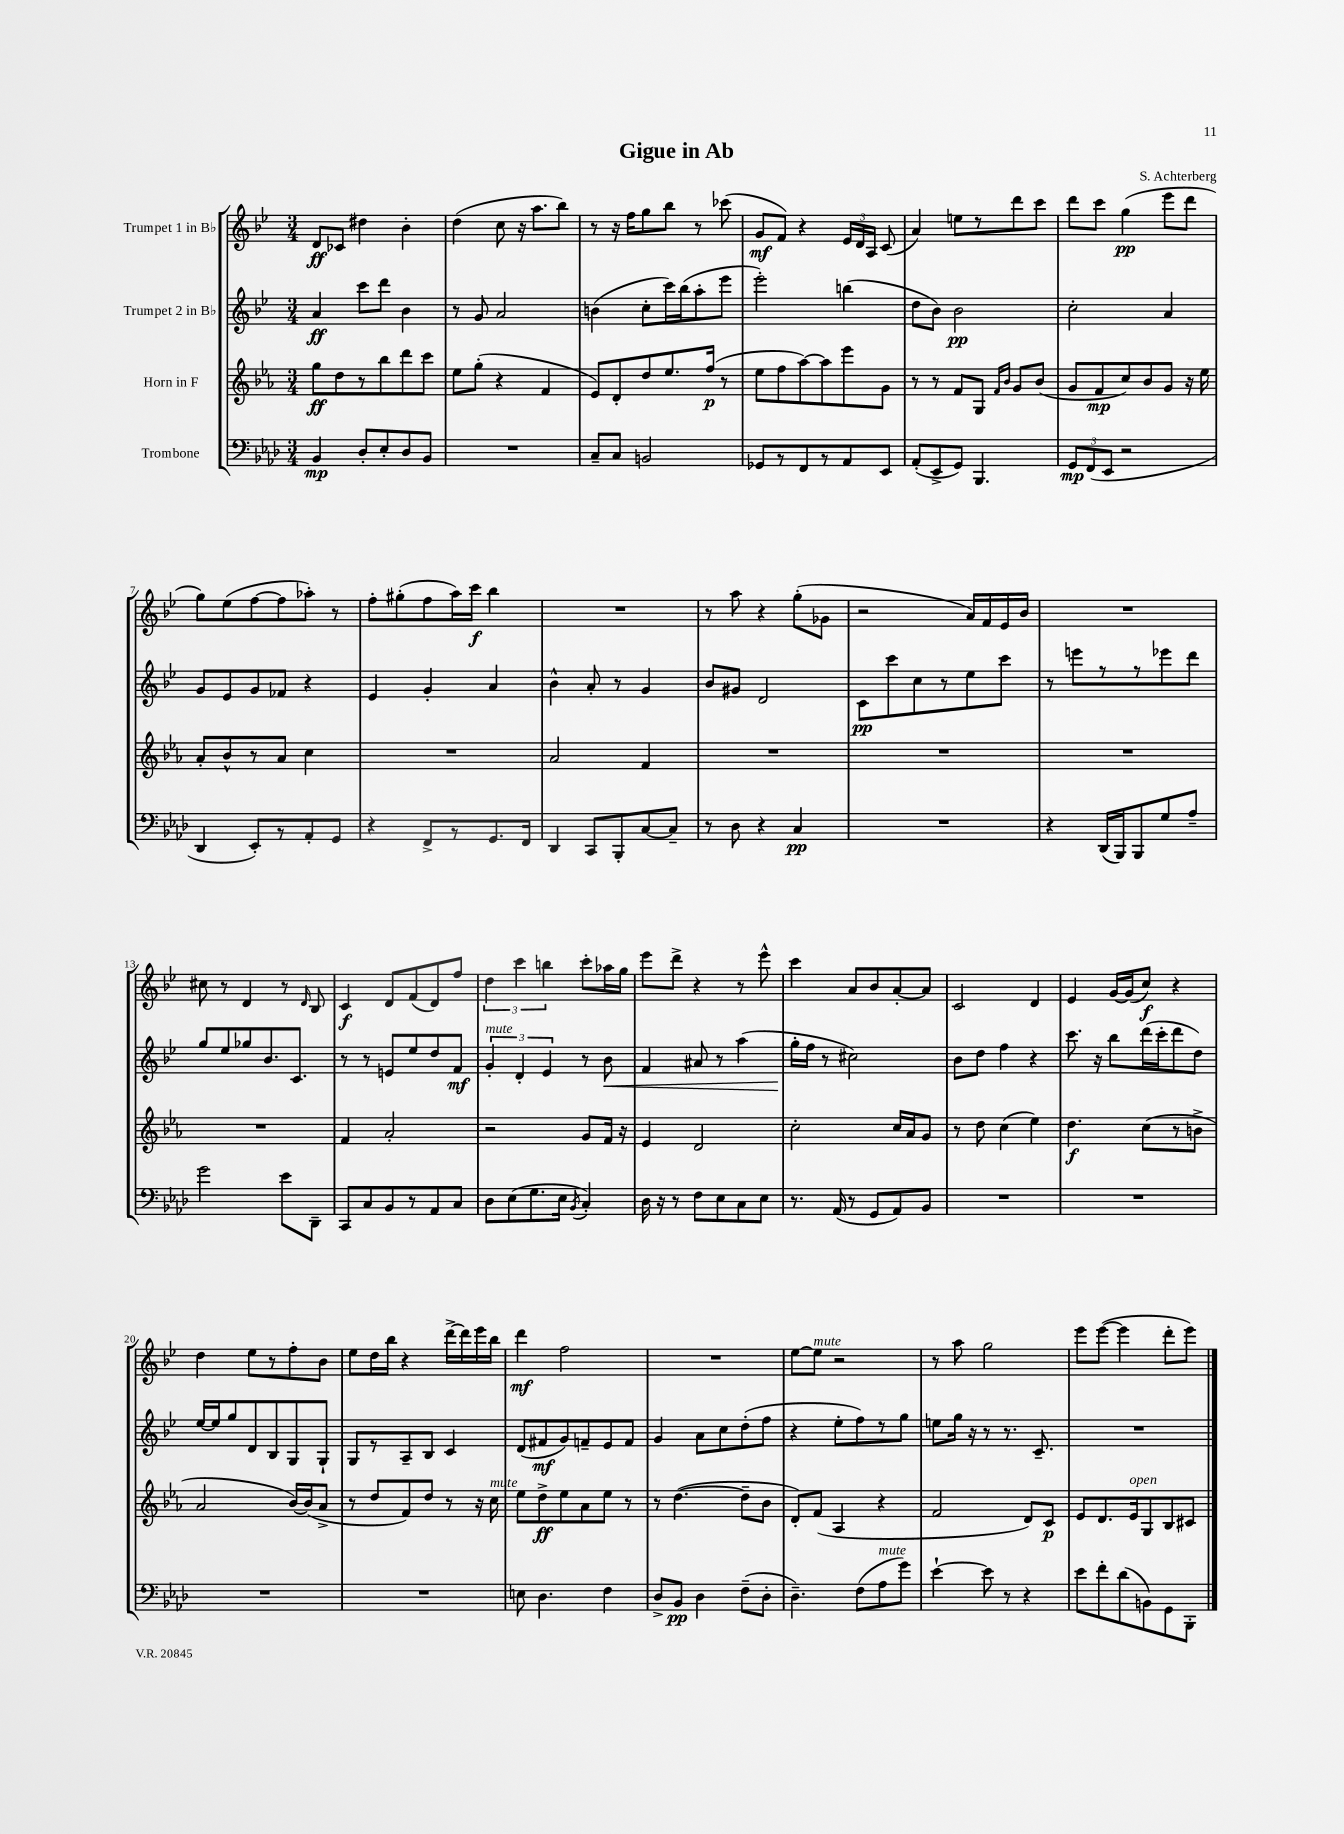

**kern	**dynam	**kern	**dynam	**kern	**dynam	**kern	**dynam
*part4	*part4	*part3	*part3	*part2	*part2	*part1	*part1
*staff4	*staff4	*staff3	*staff3	*staff2	*staff2	*staff1	*staff1
*I"Trombone	*	*I"Horn in F	*	*I"Trumpet 2 in B♭	*	*I"Trumpet 1 in B♭	*
*clefF4	*	*clefG2	*	*clefG2	*	*clefG2	*
*k[b-e-a-d-]	*	*k[b-e-a-]	*	*k[b-e-]	*	*k[b-e-]	*
*M3/4	*	*M3/4	*	*M3/4	*	*M3/4	*
=1	=1	=1	=1	=1	=1	=1	=1
4BB-/	mp	8gg\L	ff	4a/	ff	8d/L	ff
.	.	8dd\	.	.	.	8c-X/J	.
8D-'/L	.	8r	.	8ccc\L	.	4dd#X\	.
8E-'/	.	8bb-\	.	8ddd\J	.	.	.
8D-/	.	8ddd\	.	4b-\	.	4b-'\	.
8BB-/J	.	8ccc\J	.	.	.	.	.
=2	=2	=2	=2	=2	=2	=2	=2
2.r	.	8ee-\L	.	8r	.	(4dd\	.
.	.	(8gg'\J	.	8g/	.	.	.
.	.	4r	.	2a/	.	8cc\	.
.	.	.	.	.	.	16r	.
.	.	.	.	.	.	8.aa\L	.
.	.	4f/	.	.	.	.	.
.	.	.	.	.	.	8bb-\J)	.
=3	=3	=3	=3	=3	=3	=3	=3
8C~/L	.	8e-/L)	.	(4bn\	.	8r	.
8C/J	.	8d'/	.	.	.	16r	.
.	.	.	.	.	.	16ff\KL	.
2BBn/	.	8dd/	.	8cc'\L	.	8gg\	.
.	.	8.ee-/	.	16ccc\L)	.	8bb-\J	.
.	.	.	.	(16bb-\J	.	.	.
.	.	.	.	8aa'\	.	8r	.
.	.	(16ff/Jk	p	.	.	.	.
.	.	8r	.	8eee-\J	.	(8ccc-X\	.
=4	=4	=4	=4	=4	=4	=4	=4
8GG-X/L	.	8ee-\L	.	2eee-'\)	.	8g/L	mf
8r	.	8ff\	.	.	.	8f/J)	.
8FF/	.	[8aa-\)	.	.	.	4r	.
8r	.	8aa-\]	.	.	.	.	.
8AA-/	.	8eee-\	.	(4bbn\	.	24e-/LL	.
.	.	.	.	.	.	24d/	.
.	.	.	.	.	.	24A/JJ	.
8EE-/J	.	8g\J	.	.	.	(8c/	.
=5	=5	=5	=5	=5	=5	=5	=5
(8AA-'/L	.	8r	.	8dd\L	.	4a/)	.
8EE-^/	.	8r	.	8b-\J)	.	.	.
8GG/J)	.	8f/L	.	2b-\	pp	8een\L	.
4.BBB-/	.	8G/J	.	.	.	8r	.
.	.	16qqf/LL	.	.	.	.	.
.	.	16qqb-/JJ	.	.	.	.	.
.	.	8g/L	.	.	.	8ddd\	.
.	.	(8b-/J	.	.	.	8ccc\J	.
=6	=6	=6	=6	=6	=6	=6	=6
12GG/L	mp	8g/L	.	2cc'\	.	8ddd\L	.
(12FF/	.	.	.	.	.	.	.
.	.	8f/	mp	.	.	8ccc\J	.
12EE-/J	.	.	.	.	.	.	.
2r	.	8cc/)	.	.	.	(4gg\	pp
.	.	8b-/	.	.	.	.	.
.	.	8g/J	.	4a/	.	8eee-\L	.
.	.	16r	.	.	.	8ddd\J	.
.	.	16ee-\	.	.	.	.	.
!!LO:LB:g=z
=7	=7	=7	=7	=7	=7	=7	=7
4DD-/	.	8a-'/L	.	8g/L	.	8gg\L)	.
.	.	8b-^^/	.	8e-/	.	(8ee-\	.
8EE-'/L)	.	8r	.	8g/	.	[8ff\	.
8r	.	8a-/J	.	8f-X/J	.	8ff\]	.
8AA-'/	.	4cc\	.	4r	.	8aa-X'\J)	.
8GG/J	.	.	.	.	.	8r	.
=8	=8	=8	=8	=8	=8	=8	=8
4r	.	2.r	.	4e-/	.	8ff'\L	.
.	.	.	.	.	.	(8gg#X'\	.
8FF^/L	.	.	.	4g'/	.	8ff\	.
8r	.	.	.	.	.	16aa\L)	.
.	.	.	.	.	.	16ccc\JJ	f
8.GG/	.	.	.	4a/	.	4bb-\	.
16FF/Jk	.	.	.	.	.	.	.
=9	=9	=9	=9	=9	=9	=9	=9
4DD-/	.	2a-/	.	4b-^^\	.	2.r	.
8CC/L	.	.	.	8a'/	.	.	.
8BBB-'/	.	.	.	8r	.	.	.
[8C/	.	4f/	.	4g/	.	.	.
8C~/J]	.	.	.	.	.	.	.
=10	=10	=10	=10	=10	=10	=10	=10
8r	.	2.r	.	8b-/L	.	8r	.
8D-\	.	.	.	8g#X/J	.	8aa\	.
4r	.	.	.	2d/	.	4r	.
4C/	pp	.	.	.	.	(8gg'\L	.
.	.	.	.	.	.	8g-X\J	.
=11	=11	=11	=11	=11	=11	=11	=11
2.r	.	2.r	.	8c\L	pp	2r	.
.	.	.	.	8ccc\	.	.	.
.	.	.	.	8cc\	.	.	.
.	.	.	.	8r	.	.	.
.	.	.	.	8ee-\	.	16a/LL)	.
.	.	.	.	.	.	16f/	.
.	.	.	.	8ccc\J	.	16e-/	.
.	.	.	.	.	.	16b-/JJ	.
=12	=12	=12	=12	=12	=12	=12	=12
4r	.	2.r	.	8r	.	2.r	.
.	.	.	.	8eeen\L	.	.	.
(16DD-/LL	.	.	.	8r	.	.	.
16BBB-/J)	.	.	.	.	.	.	.
8BBB-/	.	.	.	8r	.	.	.
8G/	.	.	.	8eee-X\	.	.	.
8A-~/J	.	.	.	8ddd\J	.	.	.
!!LO:LB:g=z
=13	=13	=13	=13	=13	=13	=13	=13
2g\	.	2.r	.	8gg/L	.	8cc#X\	.
.	.	.	.	8ee-/	.	8r	.
.	.	.	.	8gg-X/	.	4d/	.
.	.	.	.	8.b-/	.	.	.
8e-\L	.	.	.	.	.	8r	.
.	.	.	.	8.c/J	.	.	.
.	.	.	.	.	.	16qqd/	.
8DD-~\J	.	.	.	.	.	8B-/	.
=14	=14	=14	=14	=14	=14	=14	=14
8CC/L	.	4f/	.	8r	.	4c/	f
8C/	.	.	.	8r	.	.	.
8BB-/	.	2a-'/	.	8en/L	.	8d/L	.
8r	.	.	.	8ee-/	.	(8f/	.
8AA-/	.	.	.	8dd/	.	8d/)	.
8C/J	.	.	.	8f/J	mf	8ff/J	.
=15	=15	=15	=15	=15	=15	=15	=15
!	!	!	!	!LO:TX:a:i:t=mute	!	!	!
8D-\L	.	2r	.	6g'/	.	6dd\	.
(8E-\	.	.	.	.	.	.	.
.	.	.	.	6d'/	.	6ccc\	.
8.G\	.	.	.	.	.	.	.
.	.	.	.	6e-/	.	6bbn\	.
16E-\Jk	.	.	.	.	.	.	.
8qBB-/	.	.	.	.	.	.	.
4C'/)	.	8g/L	.	8r	.	8ccc'\L	.
!	!	!	!	!	!LO:HP:b	!	!
.	.	16f/Jk	.	8b-\	<	16aa-X\L	.
.	.	16r	.	.	.	16gg\JJ	.
=16	=16	=16	=16	=16	=16	=16	=16
16D-\	.	4e-/	.	4f/	.	8eee-\L	.
16r	.	.	.	.	.	.	.
8r	.	.	.	.	.	8ddd^\J	.
8F\L	.	2d/	.	8a#X/	.	4r	.
8E-\	.	.	.	8r	.	.	.
8C\	.	.	.	(4aa\	.	8r	.
8E-\J	.	.	.	.	.	8eee-^^\	.
=17	=17	=17	=17	=17	=17	=17	=17
8.r	.	2cc'\	.	16gg'\LL	.	4ccc\	.
.	.	.	.	16ff\JJ	[	.	.
.	.	.	.	8r	.	.	.
(16AA-/	.	.	.	.	.	.	.
8r	.	.	.	2cc#X\)	.	8a/L	.
8GG/L	.	.	.	.	.	8b-/	.
8AA-/)	.	16cc/LL	.	.	.	[8a'/	.
.	.	16a-/J	.	.	.	.	.
8BB-/J	.	8g/J	.	.	.	8a/J]	.
=18	=18	=18	=18	=18	=18	=18	=18
2.r	.	8r	.	8b-\L	.	2c/	.
.	.	8dd\	.	8dd\J	.	.	.
.	.	(4cc\	.	4ff\	.	.	.
.	.	4ee-\)	.	4r	.	4d/	.
=19	=19	=19	=19	=19	=19	=19	=19
2.r	.	4.dd\	f	8.ccc\	.	4e-/	.
.	.	.	.	16r	.	.	.
.	.	.	.	8bb-\L	.	[16g/LL	.
.	.	.	.	.	.	(16g/J]	.
.	.	(8cc\L	.	(16ddd\L	.	8cc/J)	f
.	.	.	.	16ccc'\J	.	.	.
.	.	8r	.	8ddd\	.	4r	.
.	.	8bn^\J	.	8dd\J)	.	.	.
!!LO:LB:g=z
=20	=20	=20	=20	=20	=20	=20	=20
2.r	.	2a-/	.	[16ee-/LL	.	4dd\	.
.	.	.	.	16ee-/J]	.	.	.
.	.	.	.	8gg/	.	.	.
.	.	.	.	8d/	.	8ee-\L	.
.	.	.	.	8B-/	.	8r	.
.	.	[16b-/LL)	.	8G/	.	8ff'\	.
.	.	(16b-/J]	.	.	.	.	.
.	.	8a-^/J	.	8G`/J	.	8b-\J	.
=21	=21	=21	=21	=21	=21	=21	=21
2.r	.	8r	.	8G/L	.	8ee-\L	.
.	.	8dd/L	.	8r	.	16dd\L	.
.	.	.	.	.	.	16bb-\JJ	.
.	.	8f/)	.	8A~/	.	4r	.
.	.	8dd/J	.	8B-/J	.	.	.
.	.	8r	.	4c/	.	[16ddd^\LL	.
.	.	.	.	.	.	16ddd\]	.
.	.	16r	.	.	.	16eee-\	.
!	!	!LO:TX:a:i:t=mute	!	!	!	!	!
.	.	16cc\	.	.	.	16bb-\JJ	.
=22	=22	=22	=22	=22	=22	=22	=22
8En\	.	8ee-\L	.	(8d/L	.	4ddd\	mf
4.D-\	.	8dd^\	ff	8f#X/	mf	.	.
.	.	8ee-\	.	8g/)	.	2ff\	.
.	.	8a-\	.	8fn~/	.	.	.
4F\	.	8ee-\J	.	8e-/	.	.	.
.	.	8r	.	8f/J	.	.	.
=23	=23	=23	=23	=23	=23	=23	=23
8D-^/L	.	8r	.	4g/	.	2.r	.
8BB-/J	pp	([4.dd\	.	.	.	.	.
4D-\	.	.	.	8a\L	.	.	.
.	.	.	.	8cc\	.	.	.
(8F~\L	.	8dd~\L]	.	(8dd'\	.	.	.
8D-'\J	.	8b-\J	.	8ff\J	.	.	.
=24	=24	=24	=24	=24	=24	=24	=24
4.D-~\)	.	8d'/L)	.	4r	.	[8ee-\L	.
!	!	!	!	!	!	!LO:TX:a:i:t=mute	!
.	.	(8f/J	.	.	.	8ee-\J]	.
.	.	4A-/	.	8ee-'\L	.	2r	.
(8F\L	.	.	.	8ff\)	.	.	.
!LO:TX:a:i:t=mute	!	!	!	!	!	!	!
8A-\	.	4r	.	8r	.	.	.
8g\J)	.	.	.	8gg\J	.	.	.
=25	=25	=25	=25	=25	=25	=25	=25
[4e-`\	.	2f/	.	8een\L	.	8r	.
.	.	.	.	16gg\Jk	.	8aa\	.
.	.	.	.	16r	.	.	.
8e-\]	.	.	.	8r	.	2gg\	.
8r	.	.	.	8.r	.	.	.
4r	.	8d/L)	.	.	.	.	.
.	.	.	.	8.c~/	.	.	.
.	.	8c/J	p	.	.	.	.
=26	=26	=26	=26	=26	=26	=26	=26
8e-\L	.	8e-/L	.	2.r	.	8eee-\L	.
8f'\	.	8.d/	.	.	.	([8eee-\J	.
(8d-\	.	.	.	.	.	4eee-\]	.
!	!	!LO:TX:a:i:t=open	!	!	!	!	!
.	.	16e-/k	.	.	.	.	.
8BBn\)	.	8G/	.	.	.	.	.
8GG\	.	8B-/	.	.	.	8ddd'\L	.
8BBB-'\J	.	8c#X/J	.	.	.	8eee-\J)	.
==	==	==	==	==	==	==	==
*-	*-	*-	*-	*-	*-	*-	*-
